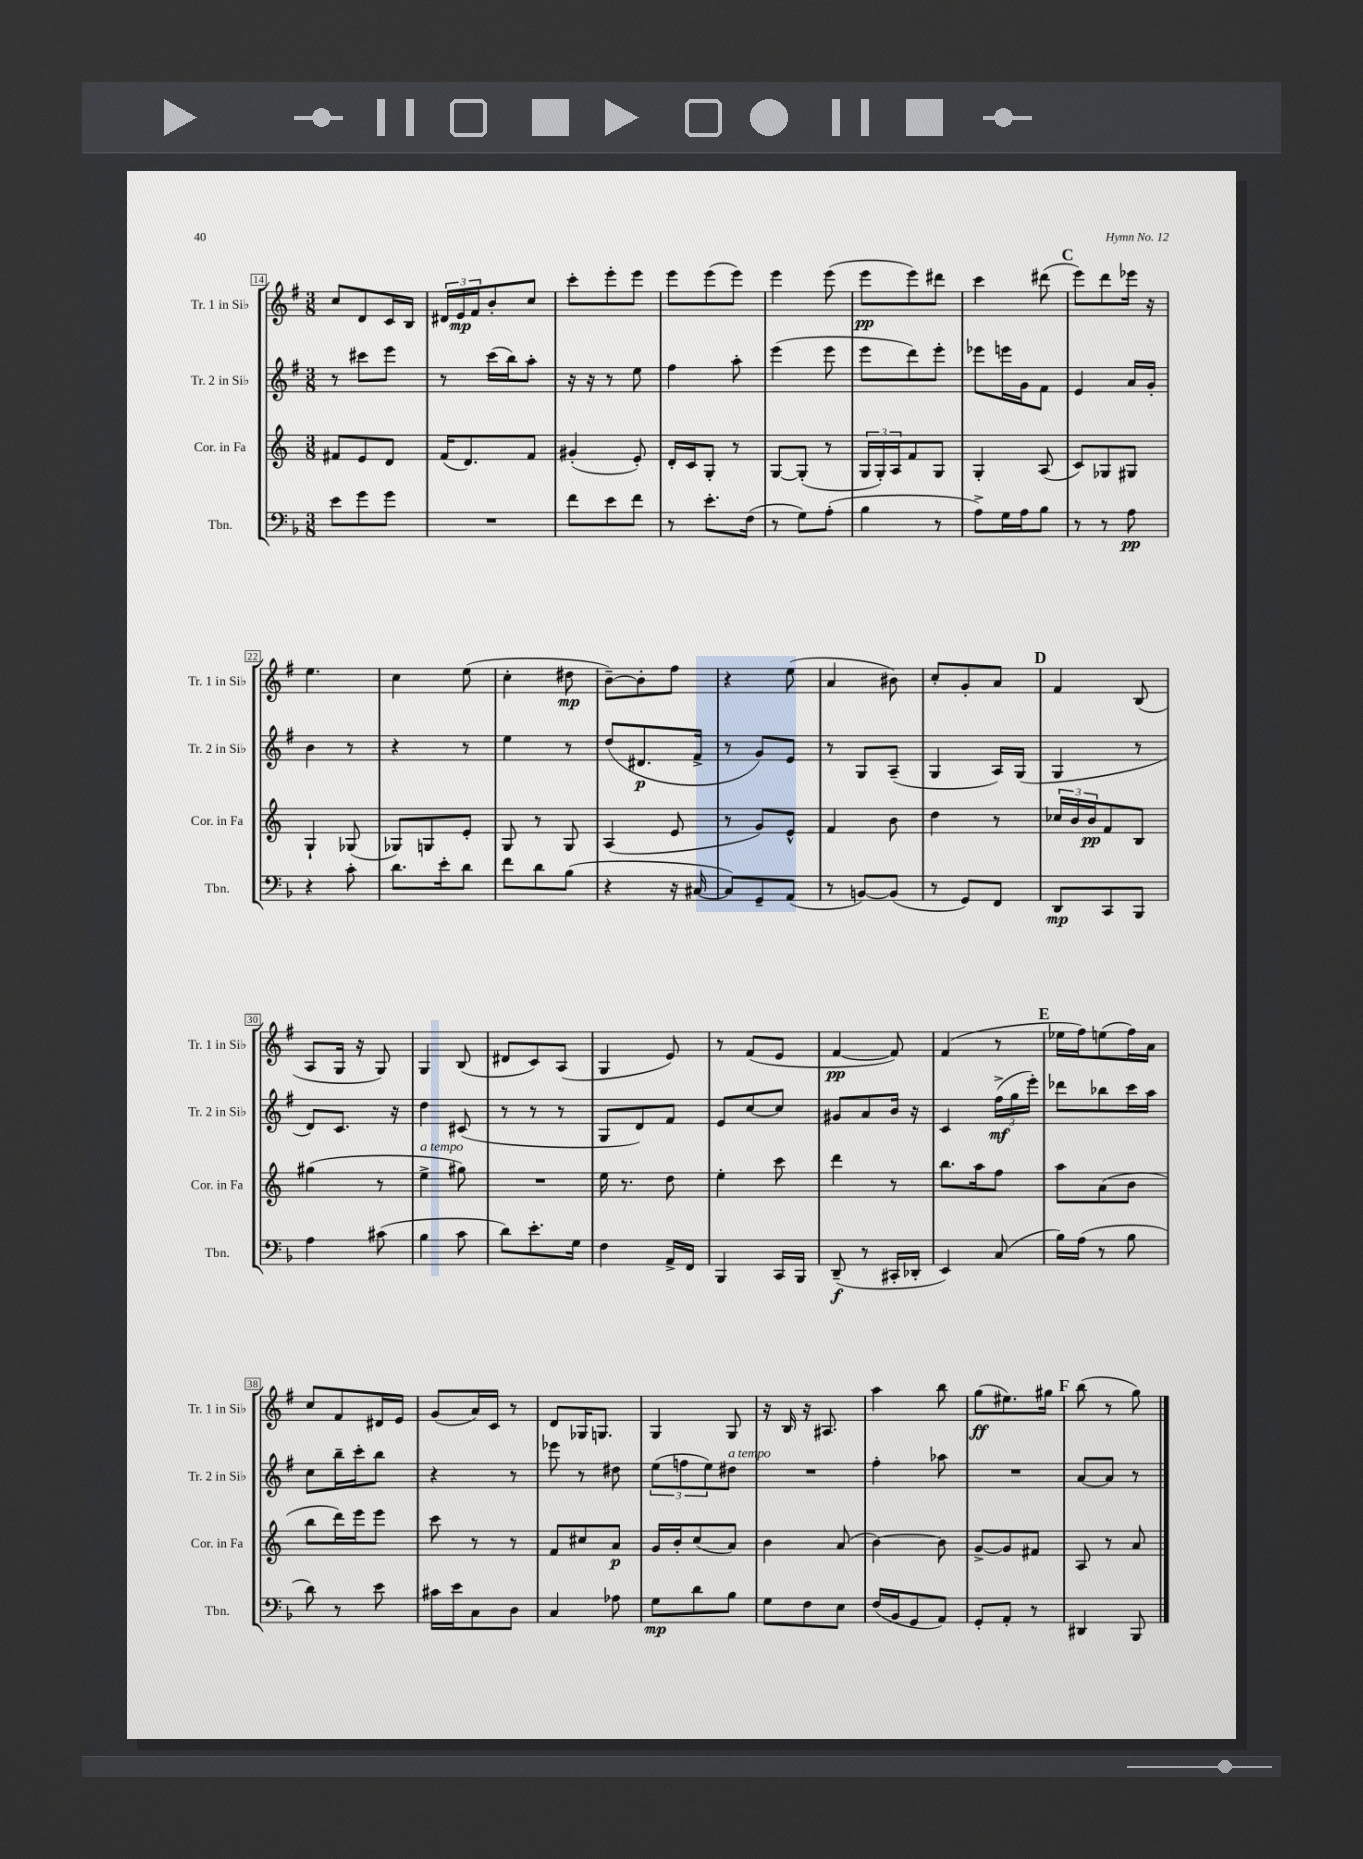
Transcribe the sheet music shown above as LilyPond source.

<<
\new StaffGroup <<
\new Staff = "s0" \with { instrumentName = "Tr. 1 in Sib" shortInstrumentName = "Tr. 1 in Sib" } {
    \clef treble \key g \major \numericTimeSignature \time 3/8
    c''8 d'8 c'16 b16 |
    \tuplet 3/2 { dis'16 e'16\mp fis'16 } b'8-. c''8 |
    c'''8-. e'''8-. e'''8 |
    e'''8 e'''8( e'''8) |
    e'''4 e'''8( |
    e'''8\pp e'''8) dis'''8 |
    c'''4 dis'''8( |
    \mark \markup { \bold "C" } e'''8) d'''8 ees'''16 r16 |
    e''4. |
    c''4 e''8( |
    c''4-. dis''8\mp |
    b'8~--) b'8-. fis''8 |
    r4 e''8( |
    a'4 bis'8) |
    c''8-. g'8-. a'8 |
    \mark \markup { \bold "D" } fis'4 b8( |
    a8 g16 r16 g8) |
    g4 b8( |
    dis'8 c'8) a8( |
    g4 e'8) |
    r8 fis'8( e'8 |
    fis'4~\pp fis'8) |
    fis'4( r8 |
    \mark \markup { \bold "E" } ees''16 fis''16) e''8( fis''16) a'16 |
    c''8 fis'8 dis'16 e'16 |
    g'8( a'16) c'16 r8 |
    d'8 ges16 g8. |
    g4 g8 |
    r16 b16 r16 ais8. |
    a''4 b''8 |
    g''8\ff( eis''8.) gis''16 |
    \mark \markup { \bold "F" } b''8( r8 g''8) \bar "|." |
}
\new Staff = "s1" \with { instrumentName = "Tr. 2 in Sib" shortInstrumentName = "Tr. 2 in Sib" } {
    \clef treble \key g \major \numericTimeSignature \time 3/8
    r8 cis'''8 e'''8 |
    r8 c'''16( b''16) a''8-. |
    r16 r16 r8 e''8 |
    fis''4 a''8-. |
    e'''4( e'''8 |
    e'''8 d'''8) e'''8-. |
    ees'''8 e'''16 g'16 fis'8 |
    \mark \markup { \bold "C" } e'4 a'16 g'16-. |
    b'4 r8 |
    r4 r8 |
    e''4 r8 |
    d''8( dis'8.\p fis'16-> |
    r8 g'8) e'8 |
    r8 g8 a8--( |
    g4 a16) g16( |
    \mark \markup { \bold "D" } g4 r8 |
    d'8) c'8. r16 |
    d''4 cis'8( |
    r8 r8 r8 |
    g8 d'8) fis'8 |
    e'8 c''8~ c''8 |
    gis'8 a'8 b'16 r16 |
    c'4 \tuplet 3/2 { fis''16->\mf( g''16 e'''16-.) } |
    \mark \markup { \bold "E" } des'''8 bes''8 c'''16 a''16 |
    c''8 b''16-- c'''16-. b''8 |
    r4 r8 |
    ees'''8 r8 dis''8 |
    \tuplet 3/2 { e''8( f''8 e''8) } dis''8^\markup { \italic "a tempo" } |
    R4. |
    fis''4-. aes''8 |
    R4. |
    \mark \markup { \bold "F" } a'8~ a'8 r8 \bar "|." |
}
\new Staff = "s2" \with { instrumentName = "Cor. in Fa" shortInstrumentName = "Cor. in Fa" } {
    \clef treble \key c \major \numericTimeSignature \time 3/8
    fis'8 e'8 d'8 |
    f'16( d'8.) f'8 |
    gis'4-.( e'8-.) |
    d'16-. c'16 g8-. r8 |
    g8~ g8-.( r8 |
    \tuplet 3/2 { g16 g16-.) a16 } f'8 g8 |
    g4-. a8( |
    \mark \markup { \bold "C" } c'8) ges8 gis8 |
    g4-! ges8( |
    ges8) g8 e'8-. |
    g8 r8 g8 |
    a4( e'8 |
    r8 g'8) e'8-^ |
    f'4 b'8 |
    d''4 r8 |
    \mark \markup { \bold "D" } \tuplet 3/2 { ces''16 b'16 b'16\pp } f'8 b8 |
    gis''4( r8 |
    e''4->^\markup { \italic "a tempo" } gis''8) |
    R4. |
    e''16 r8. d''8 |
    e''4-. c'''8 |
    d'''4 r8 |
    b''8. a''16 f''8 |
    \mark \markup { \bold "E" } a''8 a'8( b'8 |
    b''8 d'''16) e'''16 e'''8 |
    c'''8 r8 r8 |
    f'8 cis''8 a'8\p |
    g'16 b'16-. c''8( a'8) |
    b'4 a'8( |
    b'4~) b'8 |
    g'8~-> g'8 fis'8 |
    \mark \markup { \bold "F" } a8 r8 a'8 \bar "|." |
}
\new Staff = "s3" \with { instrumentName = "Tbn." shortInstrumentName = "Tbn." } {
    \clef bass \key f \major \numericTimeSignature \time 3/8
    e'8 g'8 g'8 |
    R4. |
    f'8 e'8 f'8 |
    r8 e'8.-. f16( |
    r8 g8) a8-.( |
    bes4 r8 |
    a8->) g16 a16 bes8 |
    \mark \markup { \bold "C" } r8 r8 a8\pp |
    r4 c'8-. |
    d'8. e'16-. d'8 |
    f'8 d'8 bes8( |
    r4 r16 cis16~ |
    cis8) g,8-- a,8( |
    r8 b,8~) b,8( |
    r8 g,8) f,8 |
    \mark \markup { \bold "D" } d,8\mp c,8 bes,,8 |
    a4 cis'8( |
    bes4 c'8 |
    d'8) e'8.-. g16 |
    f4 a,16-> f,16 |
    bes,,4 c,16 bes,,16 |
    d,8--\f( r8 cis,16-. des,16-. |
    e,4) c8( |
    \mark \markup { \bold "E" } bes16) a16( r8 bes8 |
    d'8) r8 e'8 |
    cis'16 e'16 c8 d8 |
    c4 aes8 |
    g8\mp d'8 bes8 |
    g8 f8 e8 |
    f16( bes,16 g,8 a,8) |
    g,8-. a,8-. r8 |
    \mark \markup { \bold "F" } dis,4 bes,,8 \bar "|." |
}
>>
>>
\layout { \context { \Score currentBarNumber = #14 \override BarNumber.stencil = #(make-stencil-boxer 0.1 0.3 ly:text-interface::print) } }
